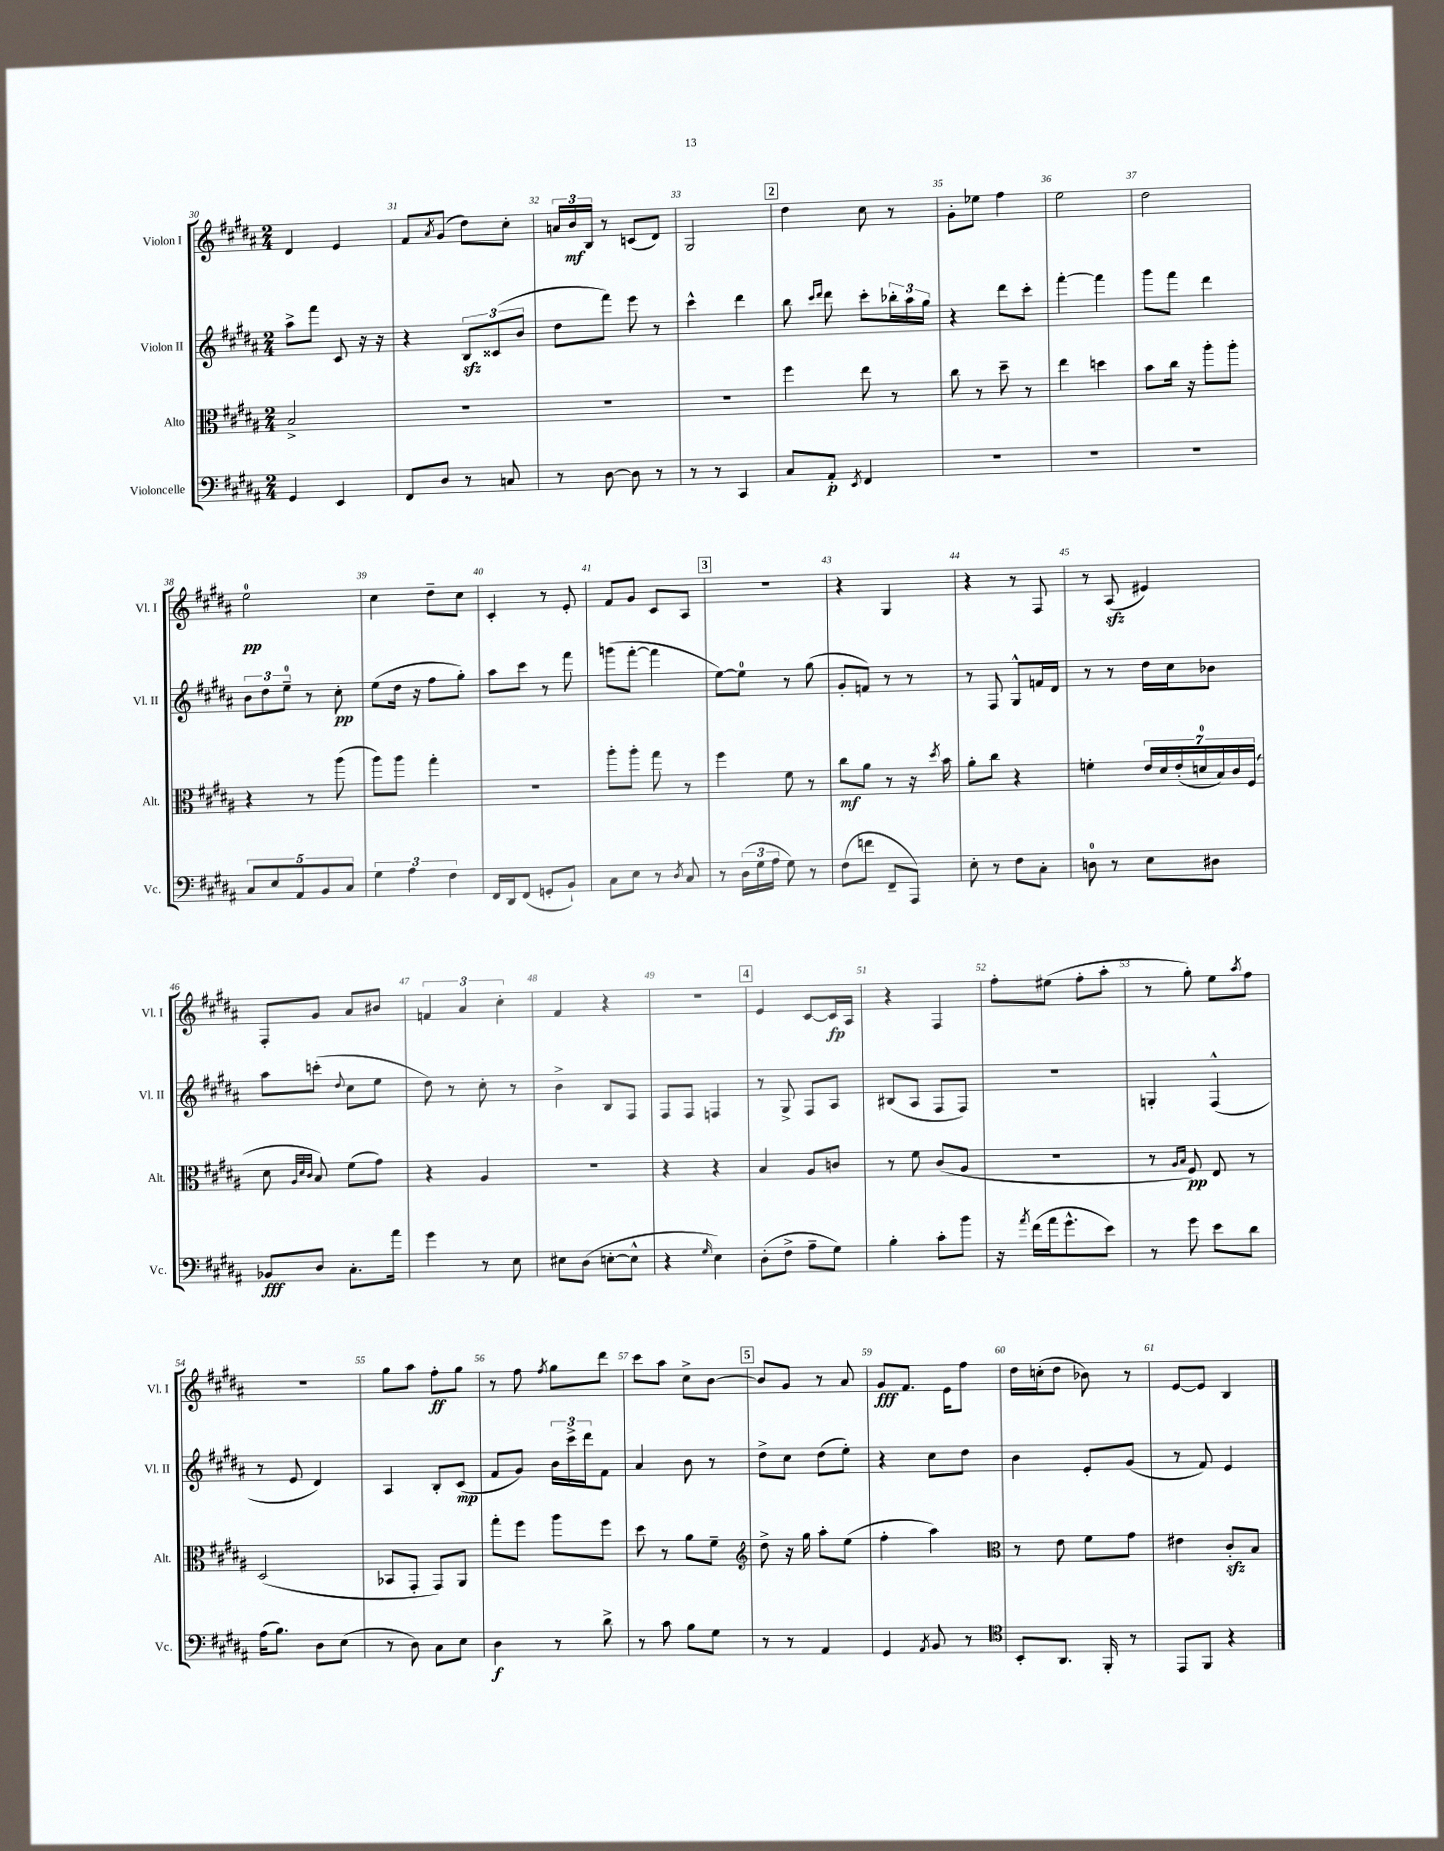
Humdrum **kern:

**kern	**kern	**kern	**kern
*staff4	*staff3	*staff2	*staff1
*clefF4	*clefC3	*clefG2	*clefG2
*k[f#c#g#d#a#]	*k[f#c#g#d#a#]	*k[f#c#g#d#a#]	*k[f#c#g#d#a#]
*M2/4	*M2/4	*M2/4	*M2/4
4GG#/	2B^/	8aa#^\L	4d#/
.	.	8fff#\J	.
4EE/	.	8c#/	4e/
.	.	16r	.
.	.	16r	.
=	=	=	=
8FF#/L	2r	4r	8f#/L
.	.	.	8qa#/
8D#/J	.	.	(8g#/J
8r	.	12B/L	8dd#\L)
.	.	(12c##/	.
8C/	.	.	8cc#'\J
.	.	12b/J	.
=	=	=	=
8r	2r	8dd#\L	24a/LL
.	.	.	24b/
.	.	.	24B/JJ
[8D#\	.	8fff#\J)	8r
8D#\]	.	8eee\	(8c/L
8r	.	8r	8d#/J)
=	=	=	=
8r	2r	4ccc#^^\	2G#/
8r	.	.	.
4CC#/	.	4ddd#\	.
=	=	=	=
8C#/L	4ff#\	8bb\	4dd#\
.	.	16qqccc#/LL	.
.	.	16qqddd#/JJ	.
8AA#'/J	.	8ddd#\	.
8qEE/	.	.	.
4FF#/	8ee\	8ccc#'\L	8cc#\
.	8r	24bb-'\L	8r
.	.	24aa#\	.
.	.	24gg#\JJ	.
=	=	=	=
2r	8cc#\	4r	8g#'\L
.	8r	.	8ee-\J
.	8dd#~\	8ddd#\L	4ff#\
.	8r	8ccc#'\J	.
=	=	=	=
2r	4ee\	[4fff#'\	2ee\
.	4dd\	4fff#\]	.
=	=	=	=
2r	8b\L	8ggg#\L	2dd#\
.	16cc#\Jk	8fff#\J	.
.	16r	.	.
.	8aa#'\L	4ddd#\	.
.	8aa#'\J	.	.
=	=	=	=
10C#/L	4r	12b\L	2ee\
.	.	12dd#\	.
10E/	.	.	.
.	.	12ee~\J	.
10AA#/	.	.	.
.	8r	8r	.
10BB/	.	.	.
.	(8aa#\	8cc#'\	.
10C#/J	.	.	.
=	=	=	=
6G#\	8aa#\L)	(8ee\L	4cc#\
.	8aa#\J	16dd#\Jk	.
6A#\	.	.	.
.	.	16r	.
.	4gg#'\	8ff#\L	8dd#~\L
6F#\	.	.	.
.	.	8gg#'\J)	8cc#\J
=	=	=	=
16FF#/LL	2r	8aa#\L	4c#'/
16DD#/J	.	.	.
(8FF#/J	.	8ccc#\J	.
8GG'/L	.	8r	8r
8BB`/J)	.	8fff#\	8e'/
=	=	=	=
8C#\L	8aa#'\L	(8ggg\L	8f#/L
8E\J	8aa#'\J	[8fff#'\J	8g#/J
8r	8gg#\	4fff#\]	8c#/L
8qD#/	.	.	.
8C#/	8r	.	8A#/J
=	=	=	=
8r	4ff#\	[8ee\L)	2r
(24D#\LL	.	8ee\]J	.
24G#\	.	.	.
24A#\JJ	.	.	.
8G#\)	8f#\	8r	.
8r	8r	(8gg#\	.
=	=	=	=
(8F#\L	8cc#\L	8g#'/L	4r
8f\J	8a#\J	8f/J)	.
8FF#~/L	8r	8r	4G#/
8AAA#/J)	16r	8r	.
.	8qdd#/	.	.
.	16b\	.	.
=	=	=	=
8E'\	8a#'\L	8r	4r
8r	8cc#\J	8F#/	.
8F#\L	4r	8G#^^/L	8r
8C#'\J	.	16f/L	8F#/
.	.	16d#/JJ	.
=	=	=	=
8D\	4f'\	8r	8r
8r	.	8r	(8A#/
8E\L	28e/LL	16dd#\LL	4e#/)
.	28d#/	.	.
.	.	16cc#\J	.
.	(28e'/	.	.
.	28d/	.	.
8D#\J	.	8b-\J	.
.	28B/)	.	.
.	28c#/	.	.
.	(28F#/JJ	.	.
=	=	=	=
8BB-/L	8d#\	8aa#\L	8F#'/L
.	32qqA#/LLL	.	.
.	32qqd#/	.	.
.	32qqc#/JJJ	.	.
8D#/J	8B/)	(8ccc'\J	8g#/J
.	.	8qqdd#/	.
8.C#'\L	(8f#\L	8cc#\L	8a#/L
.	8g#\J)	8ee\J	8b#/J
16a#\Jk	.	.	.
=	=	=	=
4g#\	4r	8dd#\)	6f/
.	.	8r	.
.	.	.	6a#/
8r	4A#/	8cc#'\	.
.	.	.	6cc#'\
8E\	.	8r	.
=	=	=	=
8E#\L	2r	4b^\	4f#/
(8D#\J	.	.	.
[8E'\L	.	8B/L	4r
8E^^\]J	.	8F#/J	.
=	=	=	=
4r	4r	8F#/L	2r
.	.	8F#/J	.
16qqG#/	.	.	.
4E\)	4r	4F/	.
=	=	=	=
(8D#'\L	4B/	8r	4e/
8F#^\J	.	8G#^/	.
8A#~\L	8A#/L	8F#/L	[8c#/L
8G#\J)	8c/J	8A#/J	16c#/]L
.	.	.	16A#/JJ
=	=	=	=
4B'\	8r	(8B#/L	4r
.	8f#\	8A#/J	.
8c#'\L	(8c#/L	8F#/L	4F#/
8b\J	8A#/J	8F#/J)	.
=	=	=	=
16r	2r	2r	8ff#'\L
8qa#/	.	.	.
(16f#\LL	.	.	.
16a#\J	.	.	(8ee#\J
8.g#^^\	.	.	.
.	.	.	8ff#'\L
8e\J)	.	.	8aa#'\J
=	=	=	=
8r	8r	4G'/	8r
.	16qqA#/LL	.	.
.	16qqB/JJ	.	.
8g#\	8F#/)	.	8gg#'\)
8e\L	8E/	(4F#^^/	8ee\L
.	.	.	8qaa#/
8d#\J	8r	.	8ff#\J
=	=	=	=
(16A#\LK	(2D#/	8r	2r
8.B\J)	.	.	.
.	.	8e/	.
8D#\L	.	4d#/)	.
(8E\J	.	.	.
=	=	=	=
8r	8BB-/L	4A#/	8gg#\L
8D#\)	8GG#'/J	.	8aa#\J
8C#\L	8GG#/L)	8B'/L	8ff#'\L
8E\J	8AA#/J	(8c#/J	8gg#\J
=	=	=	=
4D#\	8gg#'\L	8f#/L	8r
.	8ff#\J	8g#/J)	8ff#\
.	.	.	8qff#/
8r	8aa#\L	24b\LL	8gg#\L
.	.	24ccc#^\	.
.	.	24ddd#\J	.
8d#^\	8ff#\J	8f#\J	8ddd#\J
=	=	=	=
8r	8dd#\	4a#/	8ccc#\L
8c#\	8r	.	8aa#\J
8B\L	8a#\L	8b\	8cc#^\L
8G#\J	8f#~\J	8r	[8b\J
=	=	=	=
*	*clefG2	*	*
8r	8dd#^\	8dd#^\L	8b/]L
8r	16r	8cc#\J	8g#/J
.	16gg#\	.	.
4AA#/	8aa#'\L	(8dd#\L	8r
.	(8ee\J	8ee'\J)	8a#/
=	=	=	=
4GG#/	4ff#'\	4r	8g#/L
.	.	.	8.f#/J
8qAA#/	.	.	.
8BB/	4aa#\)	8cc#\L	.
.	.	.	16e\LK
8r	.	8dd#\J	8ff#\J
=	=	=	=
*clefC4	*clefC3	*	*
8BB'/L	8r	4b\	16dd#\LL
.	.	.	(16cc'\J
8.AA#/J	8e\	.	8dd#\J
.	8f#\L	8e'/L	8b-\)
16FF#'/	.	.	.
8r	8g#\J	(8g#/J	8r
=	=	=	=
8EE/L	4e#\	8r	[8e/L
8FF#/J	.	8f#/)	8e/]J
4r	8c#'/L	4e/	4B/
.	8B/J	.	.
==	==	==	==
*-	*-	*-	*-
